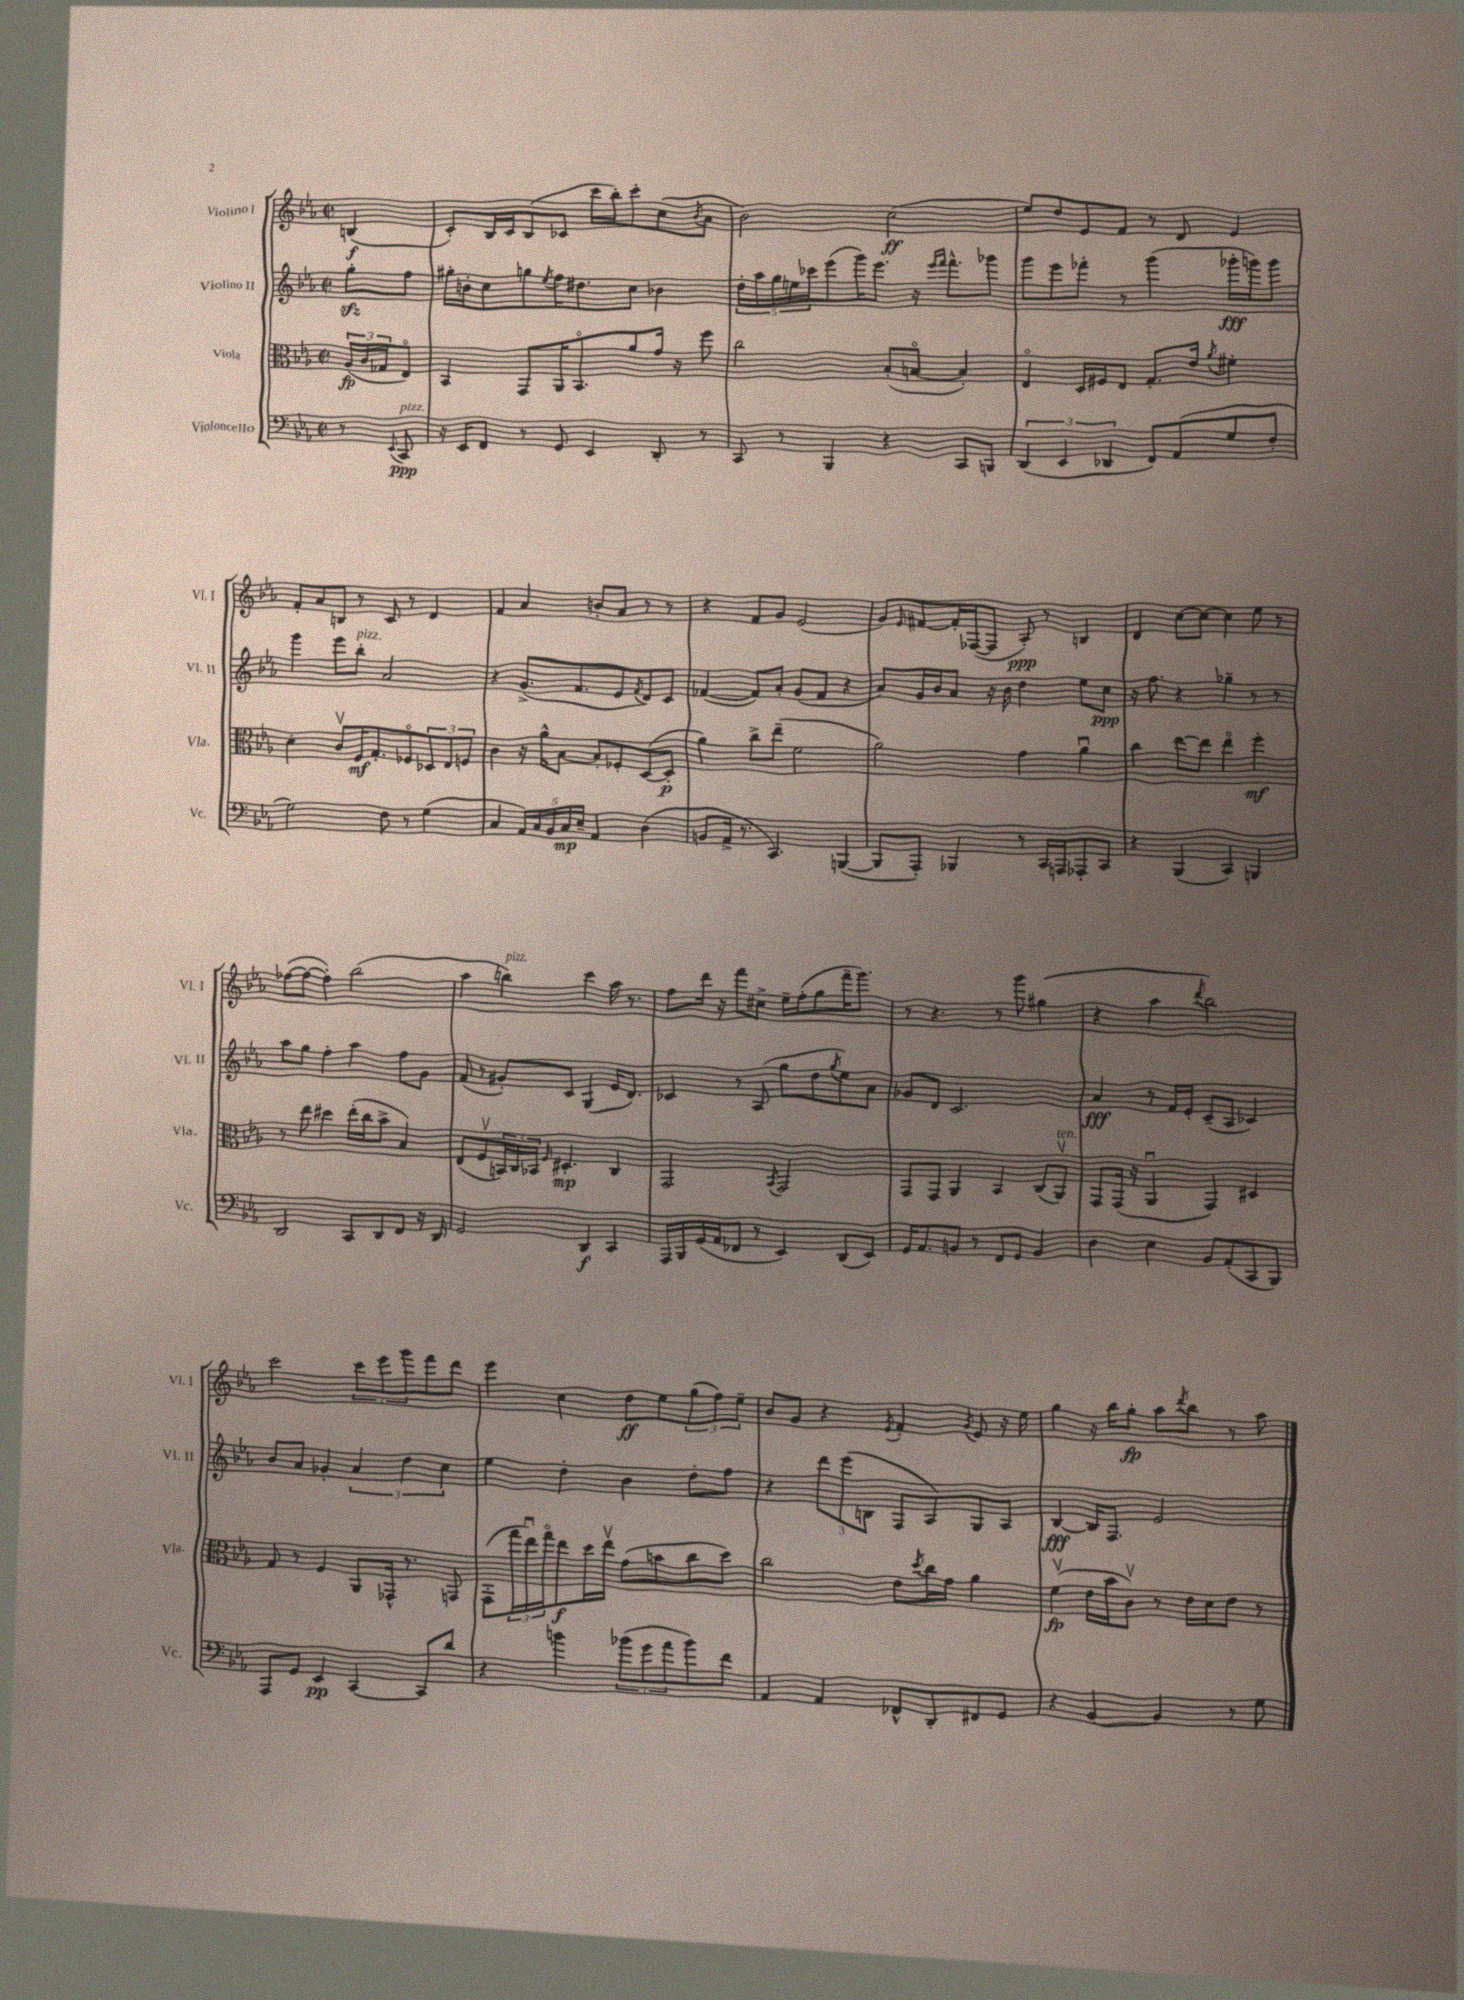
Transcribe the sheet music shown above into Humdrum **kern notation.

**kern	**kern	**kern	**kern
*staff4	*staff3	*staff2	*staff1
*clefF4	*clefC3	*clefG2	*clefG2
*k[b-e-a-]	*k[b-e-a-]	*k[b-e-a-]	*k[b-e-a-]
*M2/2	*M2/2	*M2/2	*M2/2
*met(c|)	*met(c|)	*met(c|)	*met(c|)
8r	(24A-	8gg'	(4B
.	24c	.	.
.	24G-	.	.
8qqEE-	.	.	.
8CC	8E-o)	8ff	.
=	=	=	=
16r	4BB-	16gg#'	8c')
16EE-	.	16b'	.
8FF	.	8cc	16B-
.	.	.	16c
8r	8GG	8gg	(8B-
.	.	8qee-	.
8GG	16AA-	16ff	8c-
.	8.BB-o	8.dd#	.
4EE-	.	.	16ccc
.	.	.	16bb-')
.	8a-	8cc	8ccc'
8DD'	16g	4b-	(8cc
.	16r	.	.
.	.	.	8qb-
8r	8ff	.	8a-
=	=	=	=
8CC	2cc	20dd'	2b-)
.	.	20aa-	.
.	.	20gg	.
8r	.	.	.
.	.	20ee	.
.	.	20ccc-	.
4BBB-	.	(8eee-	.
.	.	16ggg)	.
.	.	8.eee-	.
4r	(8B-'	.	(2cc
.	[8Bo	16r	.
.	.	16qqeee-	.
.	.	16qqfff	.
.	.	8.fff^^	.
8CC	4B'])	.	.
8BBB	.	8ggg-	.
=	=	=	=
(6DD	4E-o	8ggg	8ee-)
.	.	8eee-	8dd
6EE-	.	.	.
.	16D	8fff-'	8e-
.	16F#	.	.
6DD-	.	.	.
.	8E-	8r	8f
8FF)	8.G'	(4ggg	8r
(8AA-	.	.	8d
.	16e-	.	.
.	8qa-	.	.
8G	4f#'	16ggg-'	4e-
.	.	16ggg)	.
8F'	.	8ggg	.
=	=	=	=
2G)	4d'	4ggg	8f'
.	.	.	8a-
.	8cv	8eee-	8B
.	16F	8bb-'	8r
.	8.G'	.	.
8F	.	2a-	8c
8r	8F-o	.	8r
(4G	12D-	.	4d
.	12E-	.	.
.	12F	.	.
=	=	=	=
4C	4c	4r	4f
20AA-)	16r	(8.g^	4a-
20C	.	.	.
.	16a-^^	.	.
20BB-	.	.	.
.	[8B-	.	.
20C	.	.	.
.	.	8.f	.
20E-~	.	.	.
4AA-	8B-']	.	8b'
.	8F-'	8e-	8a-
.	.	8qf	.
(4D	([8D	8d)	8r
.	8D']	8c	8r
=	=	=	=
8BB	4a-)	([4f-	4r
16AA-^	.	.	.
8.r	.	.	.
.	8cc^	8f-])	8f
4.CC)	(8ee-~	8a-'	8g
.	2f	(8g	(2e-
.	.	8f-	.
([4BBB	.	4r	.
=	=	=	=
8BBB]	2a-)	8a-)	8g)
.	.	.	16qqe-
8AAA-')	.	16g	[8f#
.	.	16b-	.
4BBB-	.	8a-	16f#']
.	.	.	([16F-
.	.	16r	8F-]
.	.	16b-	.
8r	4g	4dd	8A-')
16CC	.	.	8r
16AAA	.	.	.
8AAA-'	4a-u	8ee-	4B
8CC	.	8cc	.
=	=	=	=
4r	4cc	16r	4d
.	.	8.ff	.
(4BBB-	[8ee-	4r	[8cc
.	8ee-]	.	8cc_
4CC)	4ee-o	4gg-~	4cc]
4BBB	4ff'	8r	8ee-
.	.	8r	8r
=	=	=	=
2DD	8r	8aa-	([8ff-
.	8ee-	8gg	8ff-_
.	4dd#	4ff'	4ff-'])
8CC	(16ee-'	4aa-	(2bb-
.	16cc	.	.
8DD	8b-^	.	.
8FF	4B-)	8ff	.
16r	.	8g	.
16DD	.	.	.
=	=	=	=
2GG	(8E-	(8f	4aa-
.	8Fv	8r	.
.	24BB)	8g#')	4bb)
.	24C	.	.
.	24BB-	.	.
.	16qqF	.	.
.	4.D#'	8c	.
4DD	.	(4G	4ccc
4CC	4C	16e-	16aa-
.	.	8.d)	8.r
=	=	=	=
16AAA-	2GG	4c-	8ff
16BBB-	.	.	.
(16GG	.	.	16ddd
16AA-	.	.	16r
8FF-	.	8r	8fff
8r	.	(8A-	8cc#^
.	8qBB-	.	.
4EE-)	2GG	8gg	16ee-~
.	.	.	(16ff'
.	.	8dd	8gg
.	.	8qgg	.
(8DD	.	8ee-)	16fff~
.	.	.	8.ggg)
8EE-)	.	8a-	.
=	=	=	=
16GG	8GG	8g-	8r
8.AA-	.	.	.
.	8GG	8d	4.r
8BB	4AA-	2.c	.
8r	.	.	.
8FF	4BB-	.	8r
8GG	.	.	8ggg
4BB	(8C	.	(4gg#
.	8AA-v)	.	.
=	=	=	=
4D	8GG	4a-	4r
.	(16GG	.	.
.	16r	.	.
4E-	4AA-u	8r	4aa-
.	.	16f	.
.	.	16e-'	.
.	.	.	8qddd
8BB-	4GG)	(8c~	2bb-)
(8AA-'	.	8A-	.
8CC	4D#	4c-)	.
8BBB-)	.	.	.
=	=	=	=
8AAA-	8G	8b-	2ccc
8GG	8r	8a-	.
4EE-	4F	4g-'	.
[4CC	8AA-	6a-	12ccc
.	.	.	12eee-
.	16GG-^^	.	.
.	.	6dd	12ggg
.	8.r	.	.
8CC]	.	.	8fff
.	.	6cc	.
8d	8GG	.	8ddd
=	=	=	=
4r	(8GG'	4ee-	4eee-
.	24gg	.	.
.	24ee-u)	.	.
.	24ggo	.	.
4b	8ee-	4dd'	4cc
.	16dd	.	.
.	16ee-v	.	.
(12b-	(8g	4b-	8dd
12g	.	.	.
.	8b	.	8ee-
12a-	.	.	.
8b-)	8cc	8dd'	(12gg
.	.	.	12ff)
8f	8dd)	8ff	.
.	.	.	12ee-~
=	=	=	=
4AA-	2cc	4r	8b-
.	.	.	8g
4AA-	.	12ddd	4r
.	.	(12eee-	.
.	.	12B	.
.	.	.	8qe-
8FF-^^	8e-	8F	4f'
.	8qdd	.	.
8DD'	16cc	8A-)	.
.	16g	.	.
.	.	.	8qg
8FF#	4a-	8G	8e-
8GG	.	8A-	16r
.	.	.	16ee-
=	=	=	=
4r	(4fv	[4B-	4gg
[4BB-	16e-	16B-]	16r
.	16b-	8.F	16bb-
.	8cv)	.	8gg'
4BB-]	8r	2e-	8aa-
.	.	.	8qddd
.	16e-	.	8bb-
.	16d	.	.
8r	8e-	.	8r
8G	8r	.	8aa-
==	==	==	==
*-	*-	*-	*-
